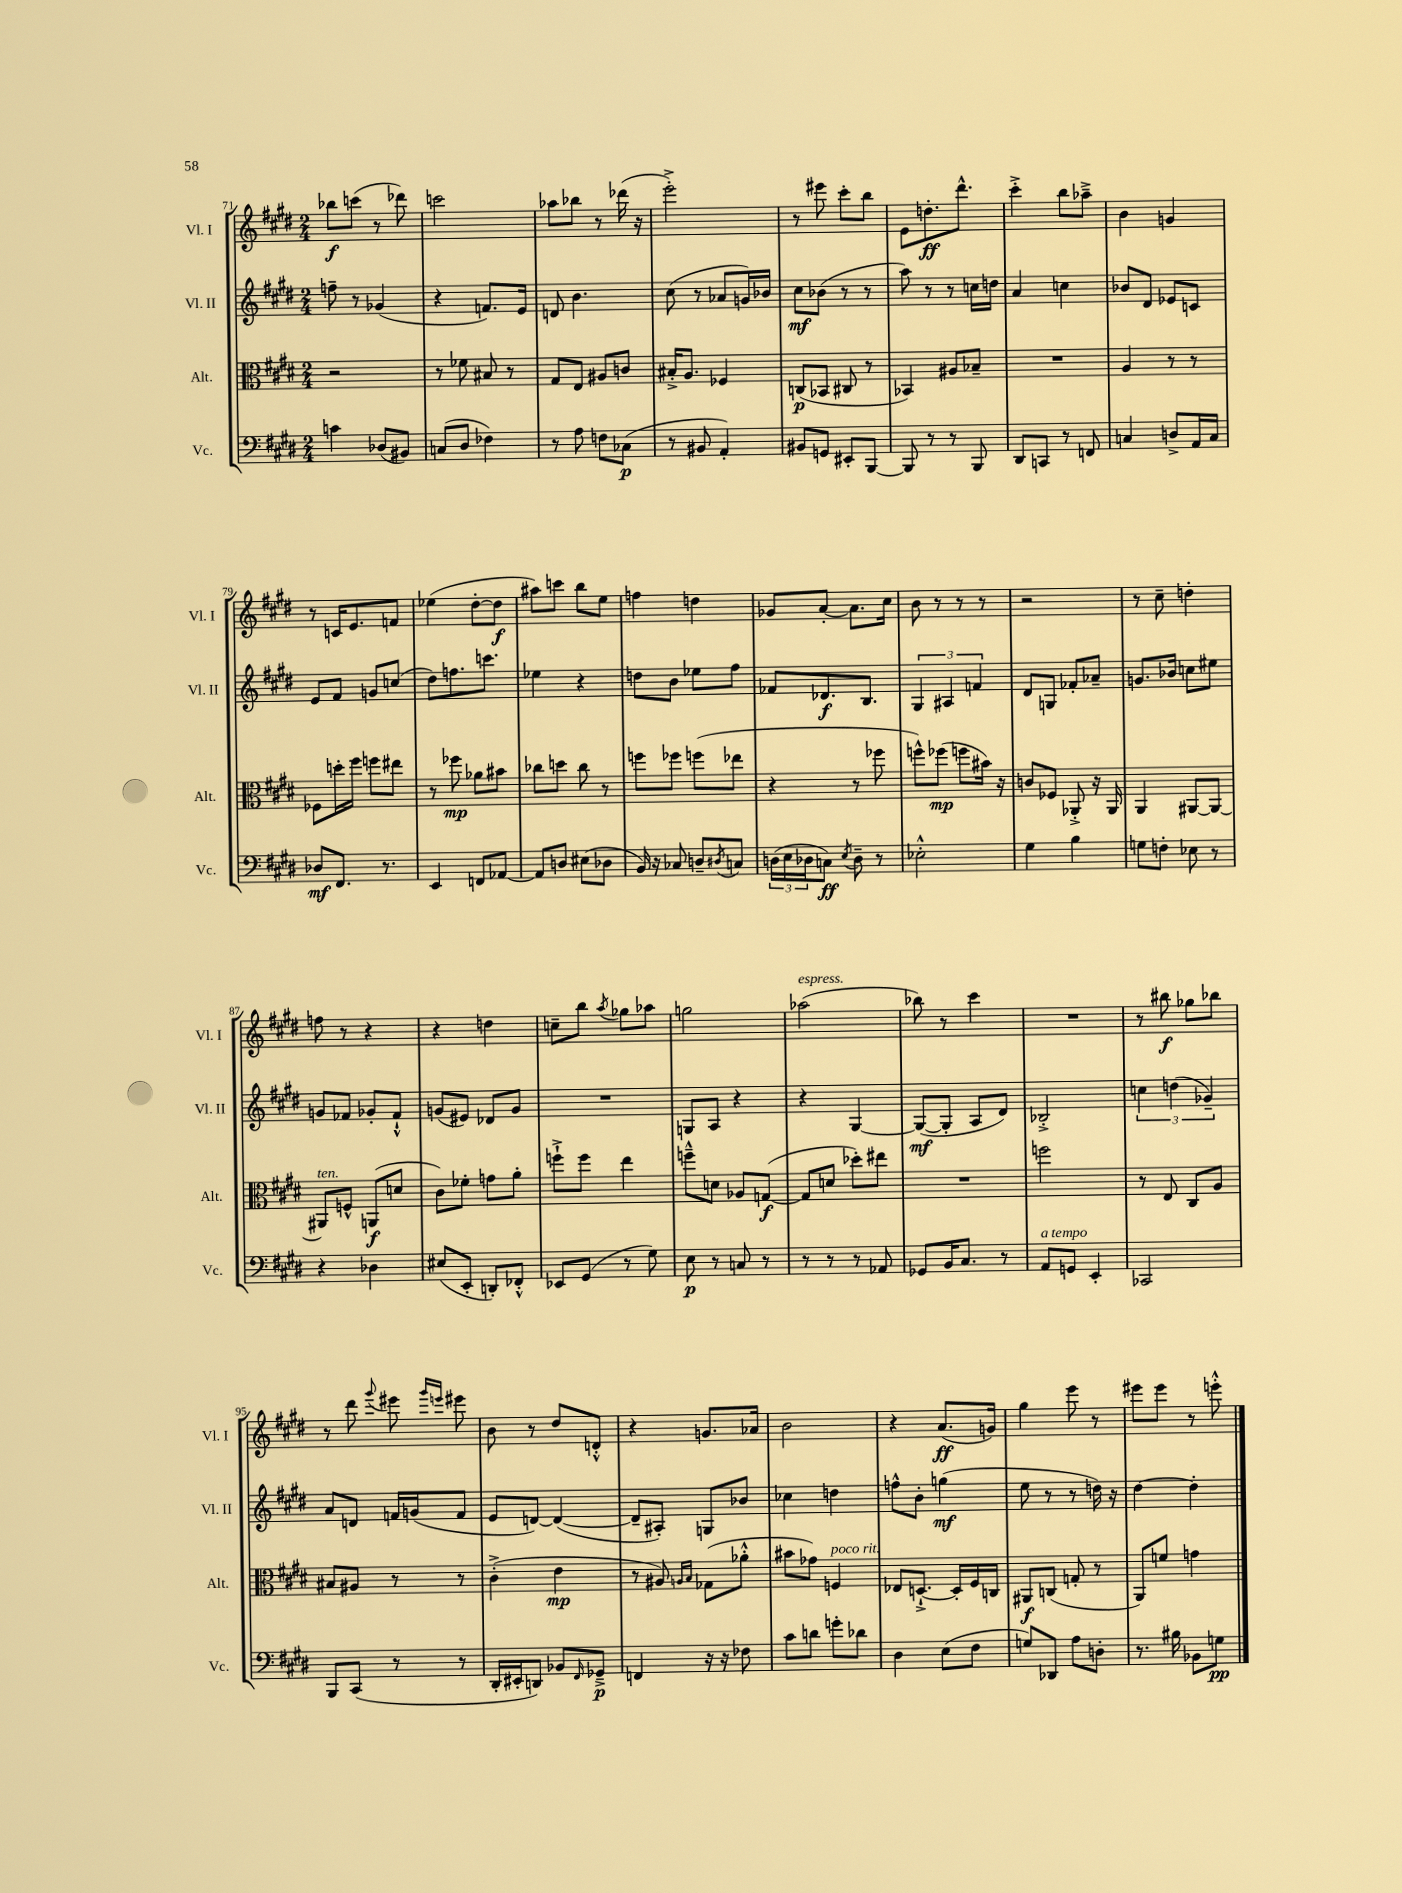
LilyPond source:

<<
\new StaffGroup <<
\new Staff = "s0" \with { instrumentName = "Vl. I" shortInstrumentName = "Vl. I" } {
    \clef treble \key e \major \numericTimeSignature \time 2/4
    bes''8\f c'''8( r8 des'''8) |
    c'''2 |
    aes''8 bes''8 r8 des'''16( r16 |
    e'''2-.->) |
    r8 eis'''8 cis'''8-. b''8 |
    e'8 d''8.-.\ff dis'''8.-^ |
    cis'''4-.-> b''8 aes''8---> |
    b'4 g'4 |
    r8 c'16 e'8. f'8 |
    ees''4( dis''8~-. dis''8\f |
    ais''8) c'''8 b''8 e''8 |
    f''4 d''4 |
    ges'8 a'8~-. a'8. cis''16 |
    b'8 r8 r8 r8 |
    r2 |
    r8 cis''8-- d''4-. |
    f''8 r8 r4 |
    r4 d''4 |
    c''8-- b''8 \acciaccatura { a''8 } ges''8 aes''8 |
    g''2 |
    aes''2^\markup { \italic "espress." }( |
    bes''8) r8 cis'''4 |
    R2 |
    r8 bis''8\f ges''8 bes''8 |
    r8 dis'''8 \appoggiatura { gis'''8 } eis'''8 \grace { gis'''16 e'''16 } eis'''8 |
    b'8 r8 dis''8 d'8-.-^ |
    r4 g'8. aes'16 |
    b'2 |
    r4 a'8.\ff( g'16) |
    gis''4 e'''8 r8 |
    eis'''8 eis'''8 r8 e'''8-.-^ \bar "|." |
}
\new Staff = "s1" \with { instrumentName = "Vl. II" shortInstrumentName = "Vl. II" } {
    \clef treble \key e \major \numericTimeSignature \time 2/4
    f''8-- r8 ges'4( |
    r4 f'8.) e'16 |
    d'8 b'4. |
    cis''8( r8 aes'8 g'16) bes'16 |
    cis''8\mf bes'8( r8 r8 |
    a''8) r8 r8 c''16 d''16 |
    a'4 c''4 |
    bes'8 dis'8 ees'8 c'8 |
    e'8 fis'8 g'8 c''8( |
    dis''8) f''8. c'''8. |
    ees''4 r4 |
    d''8 b'8 ees''8 fis''8 |
    fes'8 des'8.\f b8. |
    \tuplet 3/2 { gis4 ais4 f'4 } |
    dis'8 g8 fes'8-. aes'8-- |
    g'8. bes'16 c''8 eis''8 |
    g'8 fes'8 ges'8-. fes'8-!-^ |
    g'8( eis'8) des'8 g'8 |
    R2 |
    g8 a8 r4 |
    r4 gis4~ |
    gis8~\mf( gis8-. a8 dis'8) |
    bes2-.-> |
    \tuplet 3/2 { c''4 d''4( ges'4--) } |
    a'8 d'8 f'16 g'16( f'8 |
    e'8 d'8~) d'4~( |
    d'8-- ais8-.) g8 bes'8 |
    ces''4 d''4 |
    f''8-^ b'8-. g''4\mf( |
    e''8 r8 r8 d''16) r16 |
    dis''4~ dis''4-. \bar "|." |
}
\new Staff = "s2" \with { instrumentName = "Alt." shortInstrumentName = "Alt." } {
    \clef alto \key e \major \numericTimeSignature \time 2/4
    r2 |
    r8 fes'8 bis8 r8 |
    gis8 e8 ais8 c'8 |
    bis16-.-> a8. fes4 |
    c8\p( bes,8 cis8 r8 |
    bes,4) ais8 bes8-- |
    R2 |
    a4 r8 r8 |
    fes8 d''16-. fis''16 f''8 eis''8 |
    r8 fes''8\mp aes'8 bis'8 |
    ces''8 d''8 ces''8 r8 |
    f''8 fes''8 f''8( ees''8 |
    r4 r8 fes''8 |
    f''8-^) fes''8\mp( f''8 bis'16) r16 |
    c'8 fes8 aes,8-.-> r16 aes,16 |
    a,4 ais,8~ ais,8~ |
    ais,8^\markup { \italic "ten." } f8-^ a,8\f( d'8 |
    cis'8) fes'8-. g'8 a'8-. |
    f''8-!-> f''8 e''4 |
    f''8---^ d'8 aes8 g8~\f( |
    g8 d'8 des''8-.) eis''8 |
    R2 |
    f''2 |
    r8 e8 cis8 a8 |
    bis8 ais8 r8 r8 |
    cis'4-.->( e'4\mp |
    r8 ais8) \grace { a16 b16 } ges8( aes'8-.-^ |
    bis'8 ges'8) f4^\markup { \italic "poco rit." } |
    ees8 d8.~-!-> d16-. fis16 c16 |
    ais,8\f c8( g8-. r8 |
    a,8) f'8 g'4 \bar "|." |
}
\new Staff = "s3" \with { instrumentName = "Vc." shortInstrumentName = "Vc." } {
    \clef bass \key e \major \numericTimeSignature \time 2/4
    c'4 des8( bis,8) |
    c8( dis8 fes4) |
    r8 a8 f8 ces8\p( |
    r8 bis,8 a,4-.) |
    bis,8 g,8 eis,8-. b,,8~ |
    b,,8 r8 r8 b,,8 |
    dis,8 c,8 r8 f,8 |
    c4 d8-> a,16 c16 |
    des8\mf fis,8. r8. |
    e,4 f,8 aes,8~ |
    aes,8 d8 eis8( des8 |
    b,16) r16 ces8 d8-- \acciaccatura { dis8 } c8 |
    \tuplet 3/2 { d16( e16 des16 } c8\ff) \acciaccatura { e8 } des8-- r8 |
    ees2-.-^ |
    gis4 b4 |
    g8 f8-. ees8 r8 |
    r4 des4 |
    eis8( e,8-. d,8-.) fes,8-.-^ |
    ees,8 gis,8( r8 gis8) |
    e8\p r8 c8 r8 |
    r8 r8 r8 aes,8 |
    ges,8 b,16 cis8. r8 |
    a,8^\markup { \italic "a tempo" } g,8 e,4-. |
    ces,2 |
    b,,8 cis,8( r8 r8 |
    dis,16-. eis,16-. d,8) bes,8 \grace { fis,16 } ges,8--->\p |
    f,4 r16 r16 fes8 |
    cis'8 d'8 g'8-. des'8 |
    dis4 e8( fis8 |
    g8) des,8 a8 d8-. |
    r8. bis16 bes,8 g8\pp \bar "|." |
}
>>
>>
\layout { \context { \Score currentBarNumber = #71 } }
